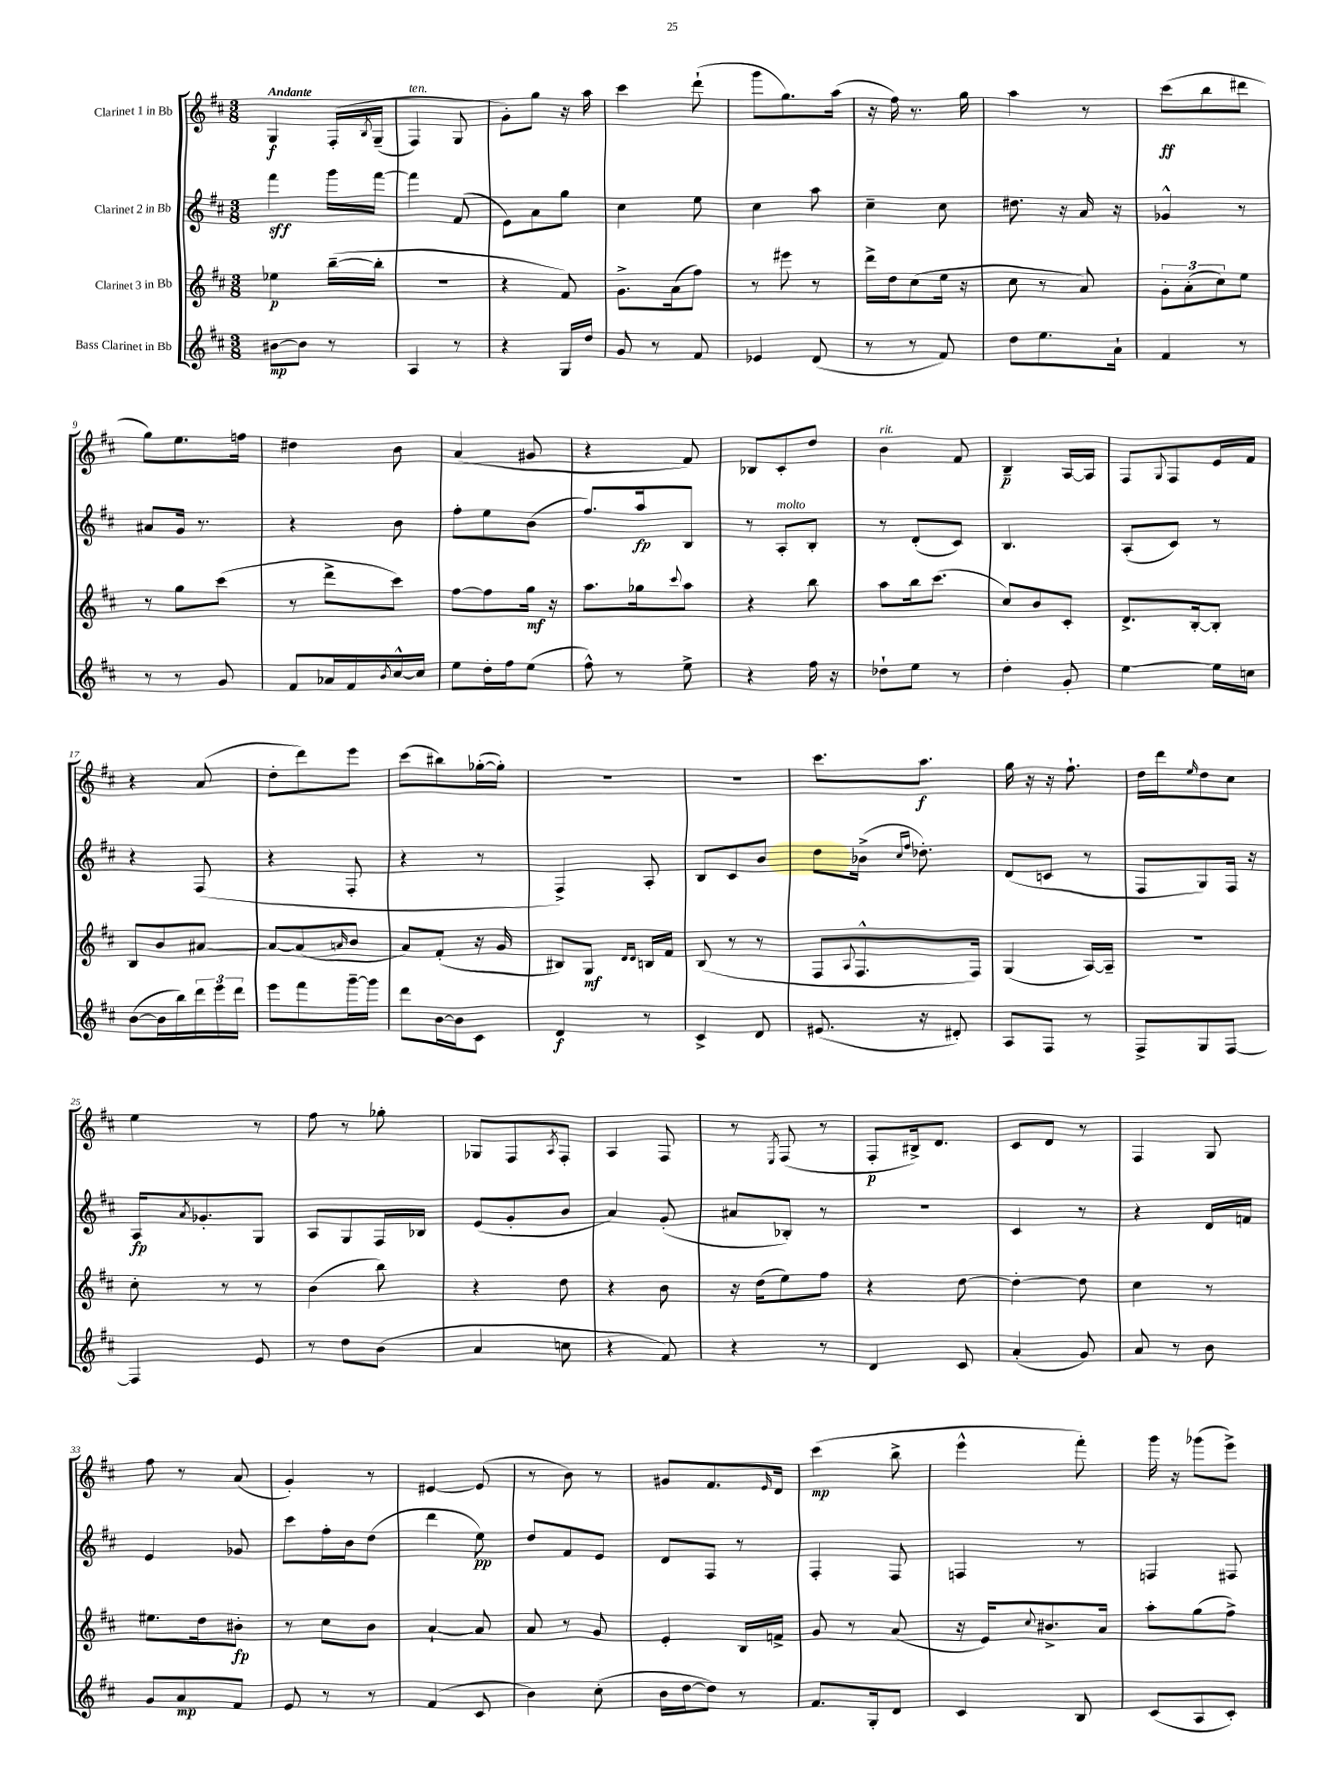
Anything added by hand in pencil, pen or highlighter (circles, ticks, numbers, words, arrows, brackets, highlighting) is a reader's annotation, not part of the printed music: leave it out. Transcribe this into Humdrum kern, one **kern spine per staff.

**kern	**dynam	**kern	**dynam	**kern	**dynam	**kern	**dynam
*part4	*part4	*part3	*part3	*part2	*part2	*part1	*part1
*staff4	*staff4	*staff3	*staff3	*staff2	*staff2	*staff1	*staff1
*I"Bass Clarinet in Bb	*	*I"Clarinet 3 in Bb	*	*I"Clarinet 2 in Bb	*	*I"Clarinet 1 in Bb	*
*clefG2	*	*clefG2	*	*clefG2	*	*clefG2	*
*k[f#c#]	*	*k[f#c#]	*	*k[f#c#]	*	*k[f#c#]	*
*M3/8	*	*M3/8	*	*M3/8	*	*M3/8	*
=1	=1	=1	=1	=1	=1	=1	=1
!	!	!	!	!	!	!LO:TX:a:B:t=Andante	!
[8b#X\L	mp	4ee-X\	p	4fff#\	sff	4G/	f
8b#\J]	.	.	.	.	.	.	.
8r	.	([16bb~\LL	.	16ggg\LL	.	(16F#'/LL	.
.	.	.	.	.	.	8qB/	.
.	.	16bb'\JJ]	.	[16fff#\JJ	.	(16G~/JJ	.
=2	=2	=2	=2	=2	=2	=2	=2
!	!	!	!	!	!	!LO:TX:a:i:t=ten.	!
4A/	.	4.r	.	4fff#\]	.	4F#/)	.
8r	.	.	.	(8f#/	.	8G/	.
=3	=3	=3	=3	=3	=3	=3	=3
4r	.	4r	.	8e\L)	.	8g'\L)	.
.	.	.	.	8a\	.	8gg\J	.
16G/LL	.	8f#/)	.	8gg\J	.	16r	.
16dd/JJ	.	.	.	.	.	16aa\	.
=4	=4	=4	=4	=4	=4	=4	=4
8g/	.	8.g^\L	.	4cc#\	.	4ccc#\	.
8r	.	.	.	.	.	.	.
.	.	(16a\k	.	.	.	.	.
8f#/	.	8ff#\J)	.	8ee\	.	(8ddd`\	.
=5	=5	=5	=5	=5	=5	=5	=5
4e-X/	.	8r	.	4cc#\	.	8ggg\L	.
.	.	8eee#X\	.	.	.	8.gg\)	.
(8d/	.	8r	.	8aa\	.	.	.
.	.	.	.	.	.	(16aa\Jk	.
=6	=6	=6	=6	=6	=6	=6	=6
8r	.	16ddd^\LL	.	4cc#~\	.	16r	.
.	.	16dd\J	.	.	.	16ff#\)	.
8r	.	(8cc#\	.	.	.	8.r	.
8f#/)	.	16ee\Jk	.	8cc#\	.	.	.
.	.	16r	.	.	.	16gg\	.
=7	=7	=7	=7	=7	=7	=7	=7
8dd\L	.	8cc#\	.	8.dd#X\	.	4aa\	.
8.ee\	.	8r	.	.	.	.	.
.	.	.	.	16r	.	.	.
.	.	8a/)	.	16a/	.	8r	.
16a`\Jk	.	.	.	16r	.	.	.
=8	=8	=8	=8	=8	=8	=8	=8
4f#/	.	12g'\L	.	4g-X^^/	.	(8ccc#\L	ff
.	.	(12a'\	.	.	.	.	.
.	.	.	.	.	.	8bb\	.
.	.	12cc#\)	.	.	.	.	.
8r	.	8ee\J	.	8r	.	8ddd#X\J	.
!!LO:LB:g=z
=9	=9	=9	=9	=9	=9	=9	=9
8r	.	8r	.	8a#X/L	.	8gg\L)	.
8r	.	8gg\L	.	16g/Jk	.	8.ee\	.
.	.	.	.	8.r	.	.	.
8g/	.	(8ccc#\J	.	.	.	.	.
.	.	.	.	.	.	16ffn\Jk	.
=10	=10	=10	=10	=10	=10	=10	=10
8f#/L	.	8r	.	4r	.	4dd#X\	.
16a-X/L	.	8ddd^\L	.	.	.	.	.
16f#/	.	.	.	.	.	.	.
8qb/	.	.	.	.	.	.	.
[16cc#^^/	.	8ccc#\J)	.	8b\	.	8b\	.
16cc#/JJ]	.	.	.	.	.	.	.
=11	=11	=11	=11	=11	=11	=11	=11
8ee\L	.	[8ff#\L	.	8ff#'\L	.	(4a/	.
16dd'\L	.	8ff#\]	.	8ee\	.	.	.
16ff#\J	.	.	.	.	.	.	.
(8ee\J	.	16gg\Jk	mf	(8b\J	.	8g#X/	.
.	.	16r	.	.	.	.	.
=12	=12	=12	=12	=12	=12	=12	=12
8ff#^^\)	.	8.aa\L	.	8.ff#/L)	.	4r	.
8r	.	.	.	.	.	.	.
.	.	16gg-X\k	.	16aa/k	fp	.	.
.	.	8qqccc#/	.	.	.	.	.
8ee^\	.	8aa\J	.	8B/J	.	8f#/)	.
=13	=13	=13	=13	=13	=13	=13	=13
4r	.	4r	.	8r	.	8B-X/L	.
!	!	!	!	!LO:TX:a:i:t=molto	!	!	!
.	.	.	.	8A'/L	.	8c#'/	.
16ff#\	.	8bb\	.	8B'/J	.	8dd/J	.
16r	.	.	.	.	.	.	.
=14	=14	=14	=14	=14	=14	=14	=14
!	!	!	!	!	!	!LO:TX:a:i:t=rit.	!
8dd-X`\L	.	8aa\L	.	8r	.	4b\	.
8ee\J	.	16bb\k	.	(8d'/L	.	.	.
.	.	(8.ccc#\J	.	.	.	.	.
8r	.	.	.	8c#/J)	.	8f#/	.
=15	=15	=15	=15	=15	=15	=15	=15
4dd'\	.	8cc#/L)	.	4.B/	.	4B~/	p
.	.	8b/	.	.	.	.	.
8g'/	.	8c#'/J	.	.	.	[16A/LL	.
.	.	.	.	.	.	16A/JJ]	.
=16	=16	=16	=16	=16	=16	=16	=16
[4ee\	.	8.d^/L	.	(8A'/L	.	8F#/L	.
.	.	.	.	.	.	8qqG/	.
.	.	.	.	8c#/J)	.	8F#/	.
.	.	[16B'/k	.	.	.	.	.
16ee\LL]	.	8B'/J]	.	8r	.	16e/L	.
16ccn\JJ	.	.	.	.	.	16f#/JJ	.
!!LO:LB:g=z
=17	=17	=17	=17	=17	=17	=17	=17
([8b\L	.	8B/L	.	4r	.	4r	.
16b\L]	.	8b/	.	.	.	.	.
16bb\)	.	.	.	.	.	.	.
24ddd\	.	[8a#X/J	.	(8F#/	.	(8a/	.
24eee\	.	.	.	.	.	.	.
24ddd\JJ	.	.	.	.	.	.	.
=18	=18	=18	=18	=18	=18	=18	=18
8eee\L	.	8a#/L_	.	4r	.	8dd'\L	.
8fff#\	.	(8a#/]	.	.	.	8ddd\)	.
.	.	16qqan/	.	.	.	.	.
[16ggg~\L	.	8b/J	.	8F#'/	.	8eee\J	.
16ggg\JJ]	.	.	.	.	.	.	.
=19	=19	=19	=19	=19	=19	=19	=19
8ddd\L	.	8a/L)	.	4r	.	(8ccc#\L	.
[16b\L	.	(8f#'/J	.	.	.	8bb#X\)	.
16b\J]	.	.	.	.	.	.	.
8c#\J	.	16r	.	8r	.	([16gg-X'\L	.
.	.	16g/	.	.	.	16gg-'\JJ])	.
=20	=20	=20	=20	=20	=20	=20	=20
4d/	f	8B#X/L)	.	4F#^/)	.	4.r	.
.	.	8G/J	mf	.	.	.	.
.	.	16qqd/LL	.	.	.	.	.
.	.	16qqd/JJ	.	.	.	.	.
8r	.	16Bn/LL	.	8A'/	.	.	.
.	.	16f#/JJ	.	.	.	.	.
=21	=21	=21	=21	=21	=21	=21	=21
4c#^/	.	(8B/	.	8B/L	.	4.r	.
.	.	8r	.	8c#/	.	.	.
8d/	.	8r	.	8b/J	.	.	.
=22	=22	=22	=22	=22	=22	=22	=22
(8.e#X/	.	8F#/L	.	8dd\L	.	8.ccc#\L	.
.	.	8qqA/	.	.	.	.	.
.	.	8.F#^^/	.	(16b-X^\Jk	.	.	.
.	.	.	.	16qqcc#/LL	.	.	.
.	.	.	.	16qqff#/JJ	.	.	.
16r	.	.	.	8.dd-X'\)	.	8.aa\J	f
8d#X'/)	.	.	.	.	.	.	.
.	.	16F#/Jk)	.	.	.	.	.
=23	=23	=23	=23	=23	=23	=23	=23
8A/L	.	(4G/	.	(8d/L	.	16gg\	.
.	.	.	.	.	.	16r	.
8F#/J	.	.	.	8cn/J	.	16r	.
.	.	.	.	.	.	8.ff#`\	.
8r	.	[16A/LL)	.	8r	.	.	.
.	.	16A~/JJ]	.	.	.	.	.
=24	=24	=24	=24	=24	=24	=24	=24
8F#^/L	.	4.r	.	8F#/L	.	16dd\LL	.
.	.	.	.	.	.	16ddd\J	.
.	.	.	.	.	.	16qqee/	.
8G/	.	.	.	8G/)	.	8dd\	.
[8F#/J	.	.	.	16F#/Jk	.	8cc#\J	.
.	.	.	.	16r	.	.	.
!!LO:LB:g=z
=25	=25	=25	=25	=25	=25	=25	=25
4F#/]	.	8cc#'\	.	16A/KL	fp	4ee\	.
.	.	.	.	8qa/	.	.	.
.	.	.	.	8.g-X'/	.	.	.
.	.	8r	.	.	.	.	.
8e/	.	8r	.	8G/J	.	8r	.
=26	=26	=26	=26	=26	=26	=26	=26
8r	.	(4b\	.	8A/L	.	8ff#\	.
8dd\L	.	.	.	8G/	.	8r	.
(8b\J	.	8bb\)	.	16F#/L	.	8gg-X'\	.
.	.	.	.	16B-X/JJ	.	.	.
=27	=27	=27	=27	=27	=27	=27	=27
4a/	.	4r	.	(8e/L	.	8G-X/L	.
.	.	.	.	8g'/	.	8F#/	.
.	.	.	.	.	.	8qA/	.
8ccn\	.	8dd\	.	8b/J	.	8F#'/J	.
=28	=28	=28	=28	=28	=28	=28	=28
4r	.	4r	.	4a/)	.	4A/	.
8f#/)	.	8b\	.	(8g'/	.	8F#/	.
=29	=29	=29	=29	=29	=29	=29	=29
4r	.	16r	.	8a#X/L	.	8r	.
.	.	(16dd\KL	.	.	.	.	.
.	.	.	.	.	.	8qE/	.
.	.	8ee\)	.	8B-X'/J)	.	(8F#/	.
8r	.	8ff#\J	.	8r	.	8r	.
=30	=30	=30	=30	=30	=30	=30	=30
4d/	.	4r	.	4.r	.	8F#'/L	p
.	.	.	.	.	.	16B#X^/k)	.
.	.	.	.	.	.	8.d/J	.
8c#/	.	[8dd\	.	.	.	.	.
=31	=31	=31	=31	=31	=31	=31	=31
(4a'/	.	4dd'\_	.	4c#/	.	8c#/L	.
.	.	.	.	.	.	8d/J	.
8g/)	.	8dd\]	.	8r	.	8r	.
=32	=32	=32	=32	=32	=32	=32	=32
8a/	.	4cc#\	.	4r	.	4F#/	.
8r	.	.	.	.	.	.	.
8b\	.	8r	.	16d/LL	.	8G/	.
.	.	.	.	16fn/JJ	.	.	.
!!LO:LB:g=z
=33	=33	=33	=33	=33	=33	=33	=33
8g/L	.	8.ee#X\L	.	4e/	.	8ff#\	.
8a/	mp	.	.	.	.	8r	.
.	.	16dd\k	.	.	.	.	.
8f#/J	.	8b#X'\J	fp	8g-X/	.	(8a/	.
=34	=34	=34	=34	=34	=34	=34	=34
8e/	.	8r	.	8ccc#\L	.	4g'/)	.
8r	.	8cc#\L	.	16ff#'\L	.	.	.
.	.	.	.	16b\J	.	.	.
8r	.	8b\J	.	(8dd\J	.	8r	.
=35	=35	=35	=35	=35	=35	=35	=35
(4f#/	.	[4a`/	.	4ddd\	.	[4e#X/	.
8c#/	.	8a/]	.	8ee\)	pp	(8e#/]	.
=36	=36	=36	=36	=36	=36	=36	=36
4b\)	.	8a/	.	8dd/L	.	8r	.
.	.	8r	.	8f#/	.	8b\)	.
(8cc#'\	.	8g/	.	8e/J	.	8r	.
=37	=37	=37	=37	=37	=37	=37	=37
16b\LL	.	4e'/	.	8d/L	.	8g#X/L	.
[16dd\J	.	.	.	.	.	.	.
8dd\J])	.	.	.	8F#/J	.	8.f#/	.
8r	.	16B/LL	.	8r	.	.	.
.	.	.	.	.	.	16qqe/	.
.	.	16fn^/JJ	.	.	.	16d/Jk	.
=38	=38	=38	=38	=38	=38	=38	=38
8.f#/L	.	8g/	.	4F#'/	.	(4ccc#\	mp
.	.	8r	.	.	.	.	.
16G'/k	.	.	.	.	.	.	.
8d/J	.	(8a/	.	8F#/	.	8bb^\	.
=39	=39	=39	=39	=39	=39	=39	=39
4c#/	.	16r	.	4Fn/	.	4eee^^\	.
.	.	16e/KL)	.	.	.	.	.
.	.	8qqcc#/	.	.	.	.	.
.	.	8.b#X^/	.	.	.	.	.
8B/	.	.	.	8r	.	8fff#'\)	.
.	.	16a/Jk	.	.	.	.	.
=40	=40	=40	=40	=40	=40	=40	=40
(8c#/L	.	8aa'\L	.	4Fn/	.	16ggg\	.
.	.	.	.	.	.	16r	.
8A/	.	(8gg\	.	.	.	(8ggg-X\L	.
8c#'/J)	.	8ff#^\J)	.	8F#X/	.	8eee^\J)	.
==	==	==	==	==	==	==	==
*-	*-	*-	*-	*-	*-	*-	*-
